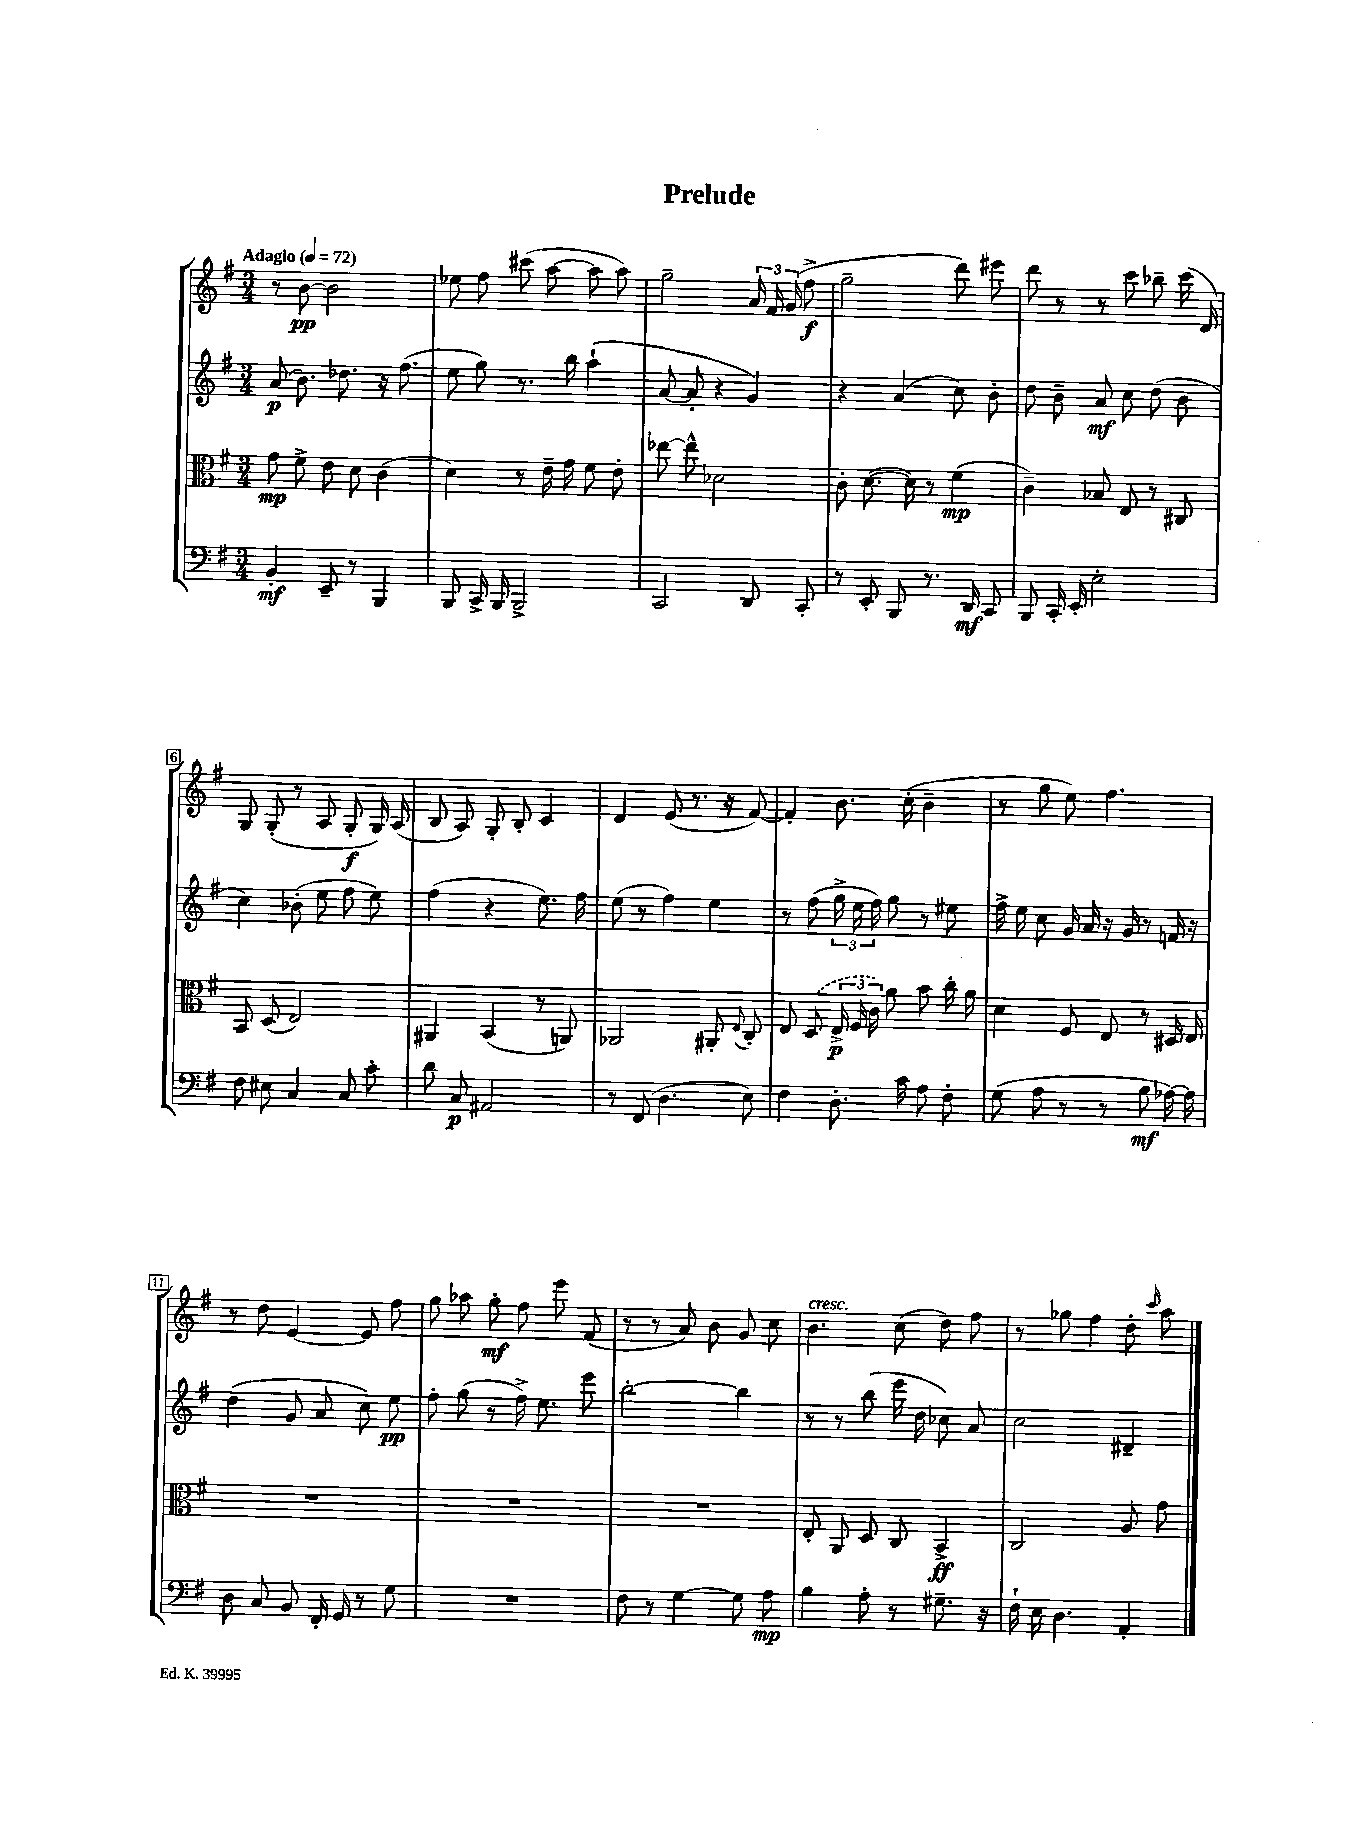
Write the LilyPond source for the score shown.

\header { title = "Prelude" }
<<
\new StaffGroup <<
\new Staff = "s0" {
    \clef treble \key g \major \numericTimeSignature \time 3/4 \tempo "Adagio" 4 = 72
    \autoBeamOff r8 b'8~\pp b'2 |
    ees''8 fis''8 cis'''8( a''8~ a''8 a''8) |
    g''2-- \tuplet 3/2 { a'16 fis'16 g'16( } fis''8->\f |
    g''2-- d'''8) eis'''8 |
    d'''8 r8 r8 c'''8 bes''8-- c'''16( d'16) |
    g8 g8-.( r8 a8 g8-.\f g16) a16( |
    b8 a8) g8-. b8-. c'4 |
    d'4 e'8( r8. r16 fis'8~) |
    fis'4-. b'8. c''16-.( b'4-- |
    r8 g''8 e''8) fis''4. |
    r8 d''8 e'4~ e'8 fis''8 |
    g''8 aes''8 g''8-.\mf fis''8 e'''8 fis'8( |
    r8 r8 a'8) b'8 g'8 c''8 |
    b'4.^\markup { \italic "cresc." } c''8( d''8) fis''8 |
    r8 ges''8 fis''4 d''8-. \grace { c'''16 } a''8 \bar "|." |
}
\new Staff = "s1" {
    \clef treble \key g \major \numericTimeSignature \time 3/4
    \autoBeamOff a'8\p( b'8.) des''8. r16 fis''8.( |
    e''8 g''8) r8. b''16 a''4-!( |
    a'8~ a'8-. r4 g'4) |
    r4 a'4( c''8) b'8-. |
    d''8 b'8-- a'8\mf c''8 d''8( b'8 |
    c''4) bes'8-.( e''8 fis''8 e''8) |
    fis''4( r4 e''8.) fis''16 |
    e''8( r8 fis''4) e''4 |
    r8 fis''8( \tuplet 3/2 { g''16-> e''16 fis''16) } g''8 r8 eis''8 |
    fis''16-> e''16 c''8 g'16 a'16 r16 g'16 r8 f'16 r16 |
    d''4( g'8 a'8 c''8) e''8\pp |
    fis''8-. g''8( r8 fis''16->) e''8. e'''8 |
    b''2~-. b''4 |
    r8 r8 b''8( e'''16 d''16 ces''8) a'8 |
    c''2 dis'4-- \bar "|." |
}
\new Staff = "s2" {
    \clef alto \key g \major \numericTimeSignature \time 3/4
    \autoBeamOff g'8\mp fis'8-> e'8 d'8 c'4( |
    d'4) r8 e'16-- g'16 fis'8 e'8-. |
    ees''8~ ees''8-^ des'2 |
    c'8-. d'8.~( d'16) r8 fis'4\mp( |
    c'4--) bes8 e8 r8 cis8 |
    b,8 d8( e2) |
    ais,4 b,4( r8 a,8) |
    aes,2 ais,8-. \appoggiatura { e8 } c8-. |
    e8 \once \slurDashed d8( \tuplet 3/2 { e16->\p fis16 c'16) } a'8 b'8 c''16-. a'16 |
    d'4 fis8 e8 r8 dis16 e16 |
    R2. |
    R2. |
    R2. |
    e8-. a,8 d8 c8 b,4->\ff |
    c2 a8 g'8 \bar "|." |
}
\new Staff = "s3" {
    \clef bass \key g \major \numericTimeSignature \time 3/4
    \autoBeamOff b,4-.\mf e,8-- r8 b,,4 |
    b,,8 c,16-> b,,16 b,,2-> |
    c,2 d,8 c,8-. |
    r8 e,8-. b,,8 r8. d,16\mf c,8 |
    b,,8 c,16-. e,16-. e2-. |
    fis8 eis8 c4 c8 c'8-. |
    d'8 c8\p ais,2 |
    r8 fis,8( d4. e8) |
    fis4 d8.-. c'16 a8 fis8-. |
    g8( a8 r8 r8 b8\mf aes16~) aes16 |
    d8 c8 b,8 fis,16-. g,16 r8 g8 |
    R2. |
    fis8 r8 g4~ g8 a8\mp |
    b4 a8-. r8 gis8.-- r16 |
    fis16-! e16 d4. a,4-. \bar "|." |
}
>>
>>
\layout { \context { \Score \override BarNumber.stencil = #(make-stencil-boxer 0.1 0.3 ly:text-interface::print) } }
